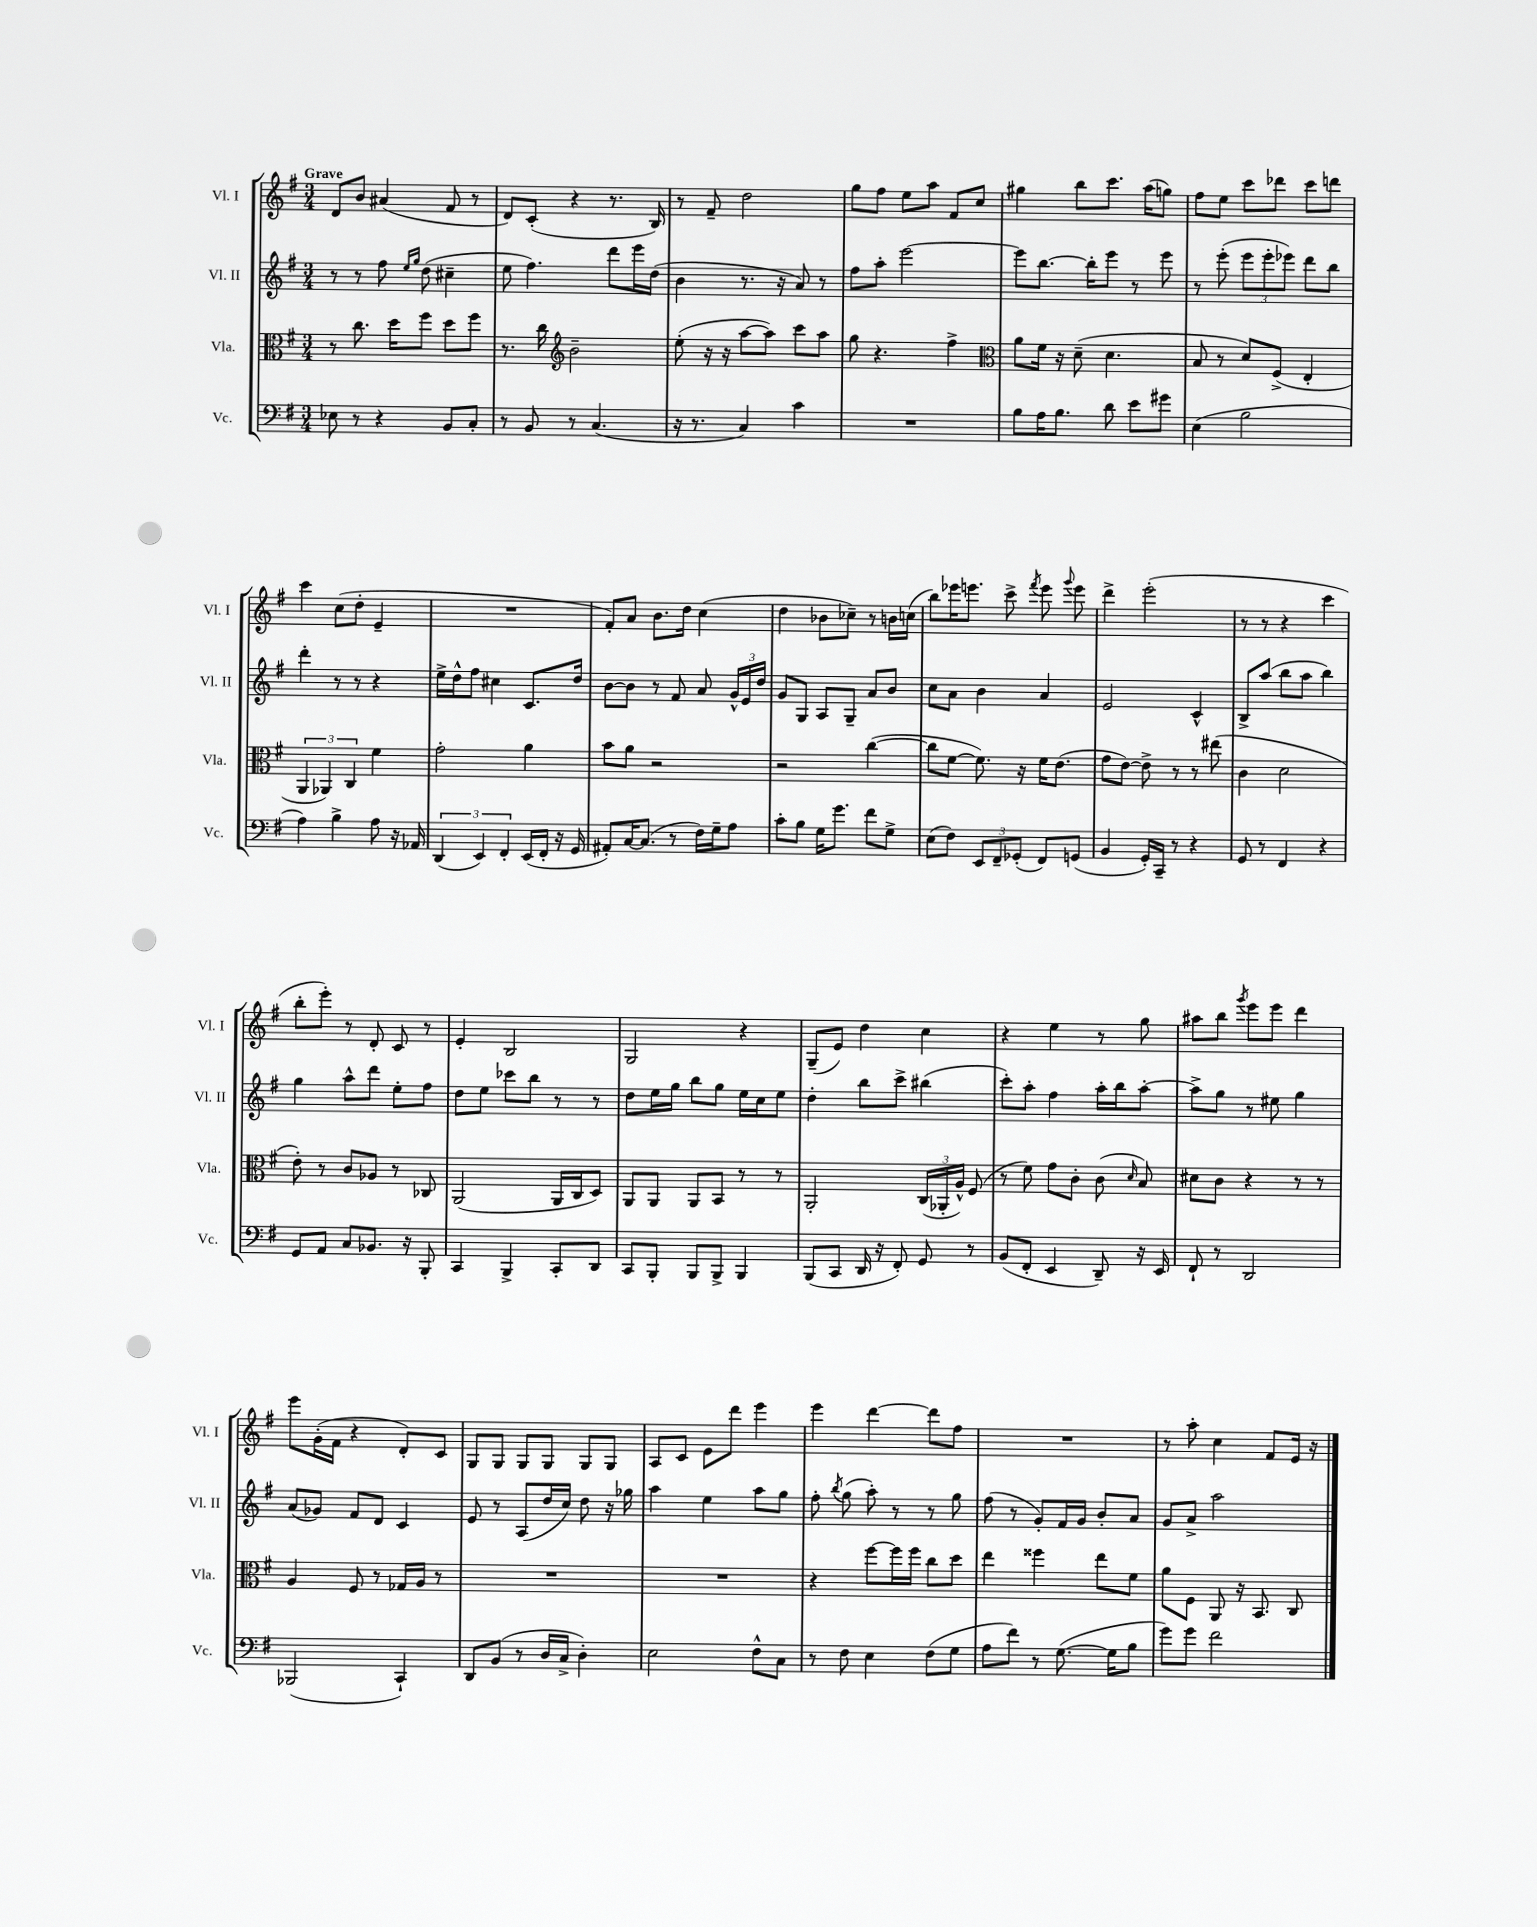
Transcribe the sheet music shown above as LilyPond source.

<<
\new StaffGroup <<
\new Staff = "s0" \with { instrumentName = "Vl. I" shortInstrumentName = "Vl. I" } {
    \clef treble \key g \major \numericTimeSignature \time 3/4 \tempo "Grave"
    \autoBeamOff d'8[ b'8] ais'4( fis'8 r8 |
    d'8[) c'8]-.( r4 r8. b16) |
    r8 fis'8-- d''2 |
    g''8[ fis''8] e''8[ a''8] fis'8[ c''8] |
    gis''4 b''8[ c'''8.] a''16[( g''8]) |
    fis''8[ e''8] c'''8[ des'''8] c'''8[ d'''8] |
    c'''4 c''8[( d''8]-. e'4-- |
    R2. |
    fis'8[-.) a'8] b'8.[ d''16] c''4( |
    d''4 bes'8[ ces''8]--) r8 b'16[ c''16]( |
    b''8[) ees'''16 e'''8.] c'''8-> \acciaccatura { fis'''8 } e'''8 \appoggiatura { g'''8 } e'''8 |
    d'''4-> e'''2-.( |
    r8 r8 r4 c'''4 |
    b''8[-. e'''8]-.) r8 d'8-. c'8 r8 |
    e'4-. b2 |
    g2 r4 |
    g8[--( e'8]) d''4 c''4 |
    r4 e''4 r8 g''8 |
    ais''8[ b''8] \acciaccatura { g'''8 } e'''8[ e'''8] d'''4 |
    e'''8[ g'16-.( fis'16] r4 d'8[-.) c'8] |
    g8[ g8] g8[ g8] g8[ g8] |
    a8[ c'8] e'8[ d'''8] e'''4 |
    e'''4 d'''4~ d'''8[ fis''8] |
    R2. |
    r8 a''8-. c''4 fis'8[ e'16] r16 \bar "|." |
}
\new Staff = "s1" \with { instrumentName = "Vl. II" shortInstrumentName = "Vl. II" } {
    \clef treble \key g \major \numericTimeSignature \time 3/4
    \autoBeamOff r8 r8 fis''8 \grace { e''16[ g''16] } d''8( cis''4-- |
    e''8 fis''4.) d'''8[ e'''16 d''16]( |
    b'4 r8. r16 a'8) r8 |
    fis''8[ a''8]-. e'''2~ |
    e'''8[ b''8.]~ b''16[-. e'''8] r8 e'''8 |
    r8 e'''8-.( \tuplet 3/2 { e'''8[ e'''8-. ees'''8]) } d'''8[ b''8] |
    d'''4-. r8 r8 r4 |
    e''16[-> d''16-^ fis''8] cis''4 c'8.[ d''16] |
    b'8[~ b'8] r8 fis'8 a'8 \tuplet 3/2 { g'16[-^ e'16 d''16] } |
    g'8[ g8] a8[ g8]-- a'8[ b'8] |
    c''8[ a'8] b'4 a'4 |
    e'2 c'4-^ |
    b8[-> a''8]( b''8[ a''8] b''4) |
    g''4 a''8[-^ d'''8] e''8[-. fis''8] |
    d''8[ e''8] ces'''8[ b''8] r8 r8 |
    d''8[ e''16 g''16] b''8[ g''8] e''16[ c''16 e''8] |
    d''4-. b''8[ c'''8]-> bis''4( |
    c'''8[-.) a''8]-. fis''4 a''16[-. b''16 a''8]~-. |
    a''8[-> g''8] r8 eis''8 g''4 |
    a'8[( ges'8]) fis'8[ d'8] c'4 |
    e'8 r8 a8[( d''16 c''16]) d''8 r16 ges''16 |
    a''4 e''4 a''8[ g''8] |
    fis''8-. \acciaccatura { b''8 } g''8( a''8-.) r8 r8 g''8 |
    fis''8( r8 g'8[-.) fis'16 g'16] b'8[-. a'8] |
    g'8[ a'8]-> a''2 \bar "|." |
}
\new Staff = "s2" \with { instrumentName = "Vla." shortInstrumentName = "Vla." } {
    \clef alto \key g \major \numericTimeSignature \time 3/4
    \autoBeamOff r8 c''8. d''16[ fis''8] d''8[ fis''8] |
    r8. c''16 \clef treble b'2-- |
    e''8-.( r16 r16 a''8[~ a''8]) c'''8[ a''8] |
    g''8 r4. fis''4-> |
    \clef alto a'8[ fis'16] r16 d'8--( d'4. |
    b8 r8 d'8[) fis8]->( e4-. |
    \tuplet 3/2 { a,4 aes,4) c4 } fis'4 |
    g'2-. a'4 |
    b'8[ a'8] r2 |
    r2 c''4~( |
    c''8[ fis'8]~ fis'8.) r16 fis'16[ e'8.]( |
    g'8[ e'8]~) e'8-> r8 r8 eis''8( |
    c'4 d'2 |
    e'8-.) r8 c'8[ aes8] r8 ces8 |
    a,2( a,16[ c16 d8]) |
    a,8[ a,8] a,8[ b,8] r8 r8 |
    a,2-. \tuplet 3/2 { c16[( aes,16-. a16]-^) } fis8( |
    r8 fis'8) g'8[ c'8]-. c'8( \grace { d'16 } b8) |
    dis'8[ c'8] r4 r8 r8 |
    a4 fis8 r8 ges16[ a16] r8 |
    R2. |
    R2. |
    r4 fis''8[~ fis''16 fis''16] c''8[ d''8] |
    e''4 fisis''4 e''8[ fis'8] |
    a'8[ fis8] a,8 r16 b,8. c8 \bar "|." |
}
\new Staff = "s3" \with { instrumentName = "Vc." shortInstrumentName = "Vc." } {
    \clef bass \key g \major \numericTimeSignature \time 3/4
    \autoBeamOff ees8 r8 r4 b,8[ c8]-. |
    r8 b,8 r8 c4.( |
    r16 r8. c4) c'4 |
    R2. |
    b8[ a16 b8.] d'8 e'8[ gis'8] |
    e4( b2 |
    a4) b4-> a8 r16 aes,16 |
    \tuplet 3/2 { d,4( e,4) fis,4-. } e,16[( fis,16]-. r16 g,16 |
    ais,8[-.) c16~ c8.]( r8 fis16[) g16-- a8] |
    c'8[-. b8] g16[ g'8.] fis'8[ g8]-> |
    e8[( fis8]) \tuplet 3/2 { e,8[ fis,8-- ges,8]-.( } fis,8[) g,8]( |
    b,4 g,16[-.) c,16]-- r8 r4 |
    g,8 r8 fis,4 r4 |
    g,8[ a,8] c8[ bes,8.] r16 b,,8-. |
    c,4 b,,4-> c,8[-. d,8] |
    c,8[ b,,8]-. b,,8[ b,,8]-> b,,4 |
    b,,8[( c,8] d,16 r16 fis,8-.) g,8 r8 |
    b,8[( fis,8]-. e,4 d,8--) r16 e,16 |
    fis,8-! r8 d,2 |
    bes,,2( c,4-!) |
    d,8[ b,8]( r8 d16[ c16]-> d4-.) |
    e2 fis8[-^ c8] |
    r8 fis8 e4 fis8[( g8] |
    a8[ fis'8]) r8 g8.~( g16[ b8] |
    g'8[) g'8] fis'2 \bar "|." |
}
>>
>>
\layout { \context { \Score \remove "Bar_number_engraver" } }
